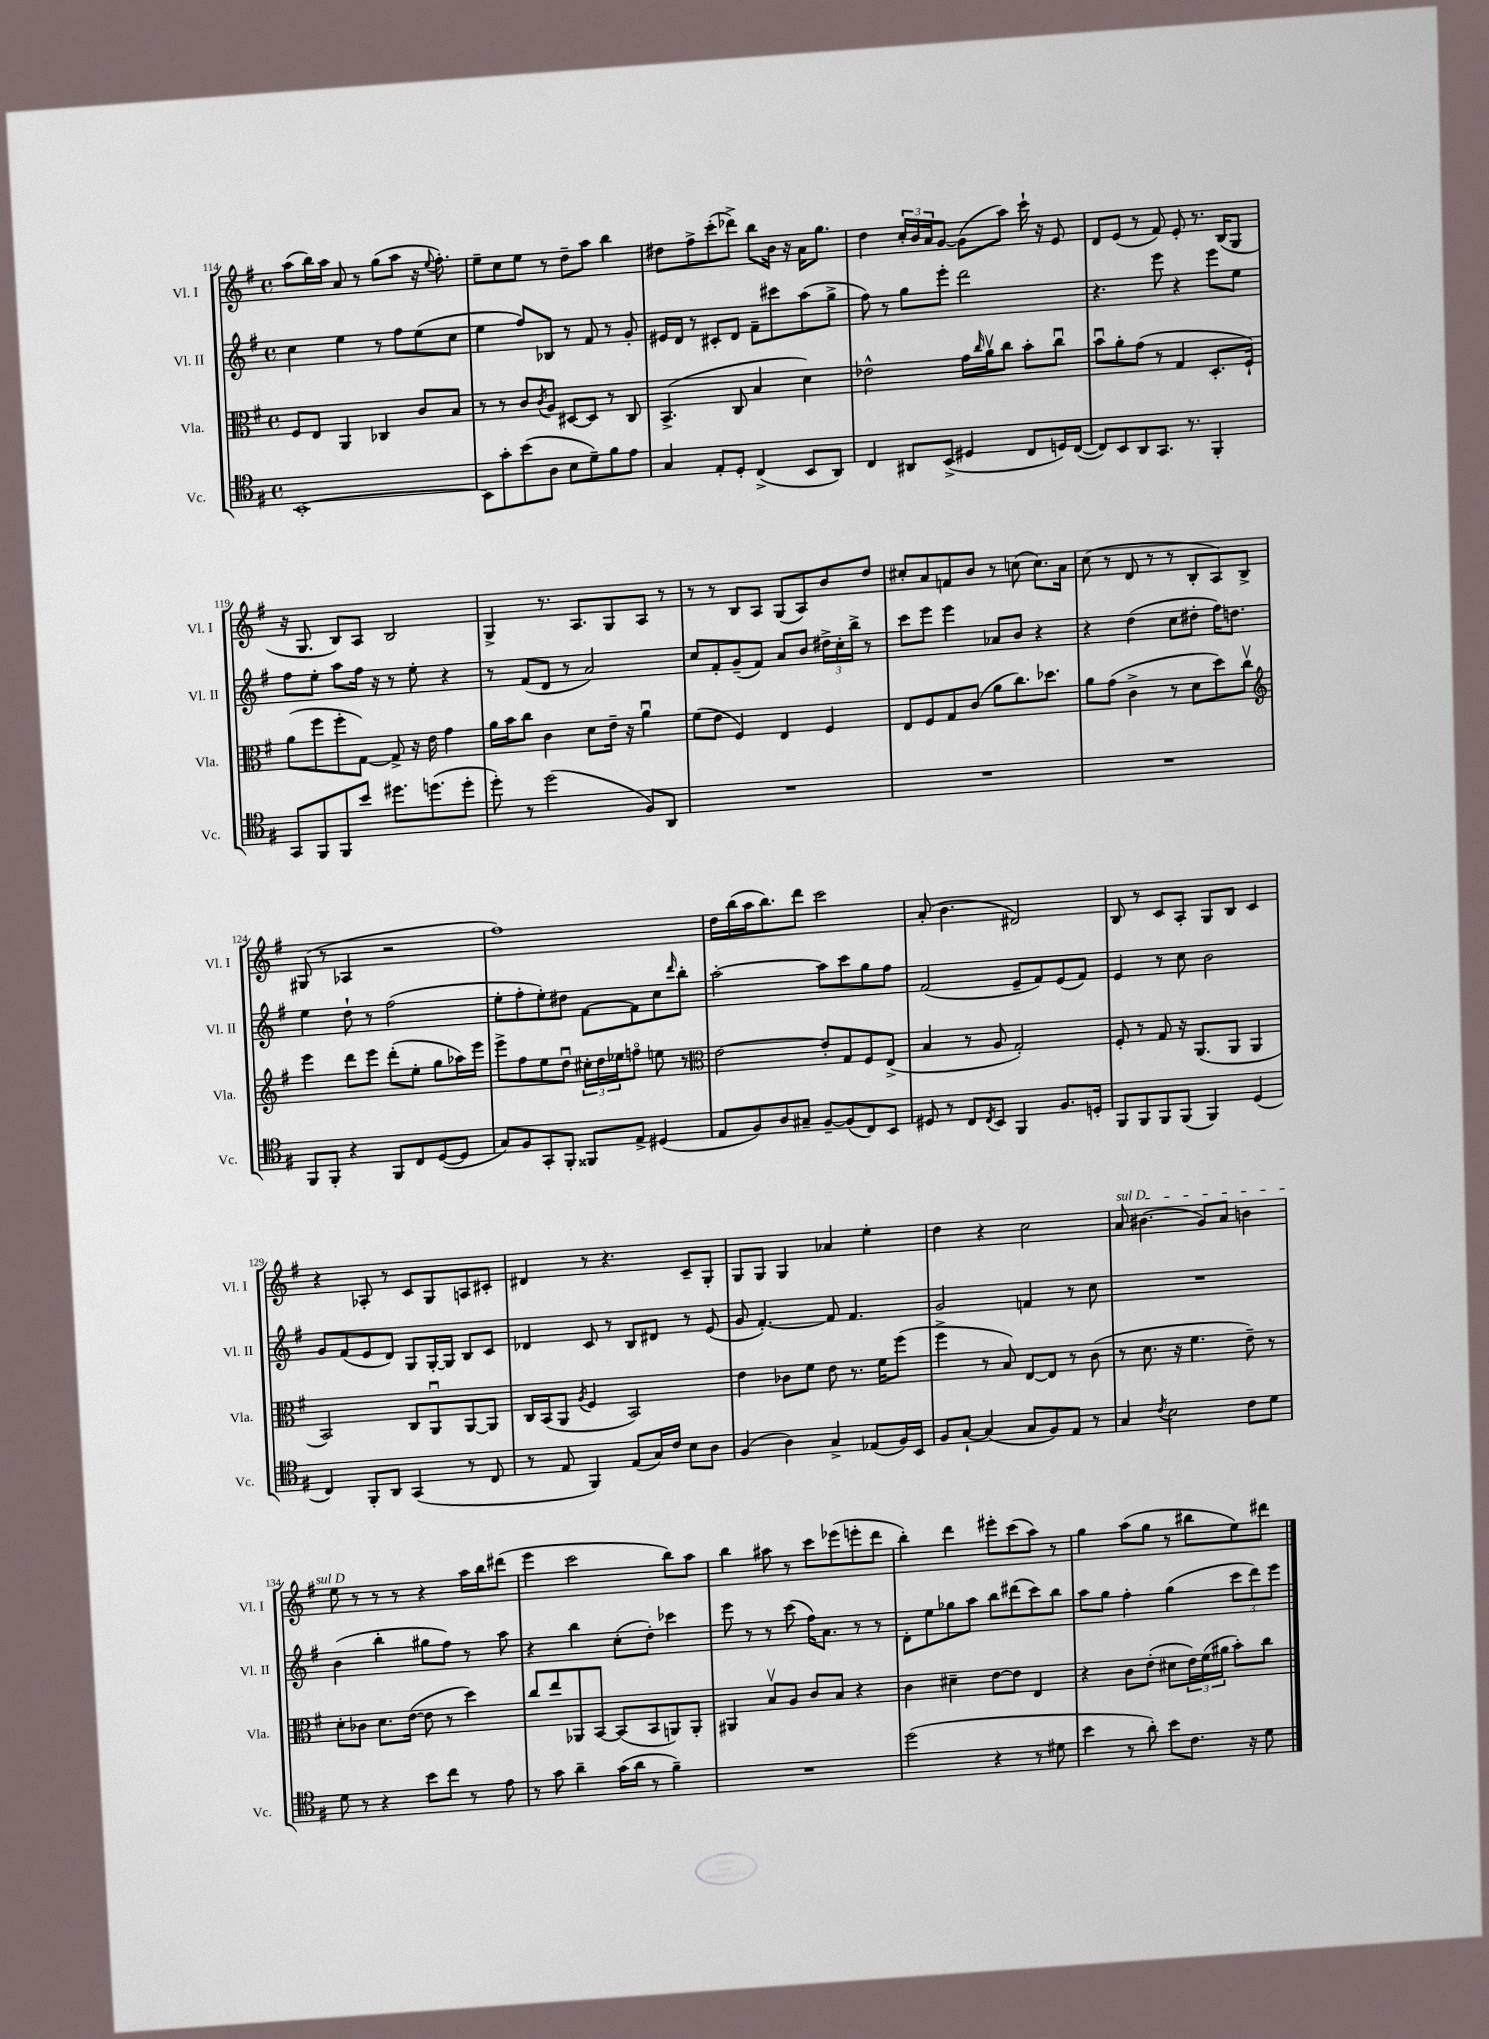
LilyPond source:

<<
\new StaffGroup <<
\new Staff = "s0" \with { instrumentName = "Vl. I" shortInstrumentName = "Vl. I" } {
    \clef treble \key g \major \defaultTimeSignature \time 4/4
    a''8( b''16) a''16 a'8 r8 g''8( a''8 r16 \appoggiatura { e''8 } fis''8.-.) |
    e''8-- c''8 e''8 r8 d''8-- a''8 b''4 |
    dis''8 fis''8-> c'''8-.( des'''8->) b''8 b'16 r16 a'16 g''8. |
    d''4 \tuplet 3/2 { c''16-. b'16 a'16 } g'8~ g'8( a''8) c'''16-! r16 e'8 |
    d'8 e'8( r8 fis'8) e'8-. r8. b16( g8 |
    r16 g8. b8) a8 b2 |
    g4-> r8. a8. g8 a8 r8 |
    r8 r8 b8 a8 g8( a8) b'8 d''8 |
    cis''8-. a'8 f'8 b'8 r8 c''8( c''8.) a'16 |
    c''8( r8 d'8 r8 r8 b8-. a8) b8-> |
    gis8( r8 aes4 r2 |
    fis''1) |
    d''16 b''16( a''16 b''8.) d'''8 c'''2 |
    a'8-.( b'4. dis'2) |
    b8 r8 c'8 a8-. g8 b8 c'4 |
    r4 aes8-. r8 c'8 g8 a8 cis'8-. |
    dis'4 r8 r4. c'8-- g8-. |
    g8 g8 g4 aes'4 e''4-. |
    d''4 r4 c''2 |
    \once \override TextSpanner.bound-details.left.text = \markup { \italic "sul D" } a'8\startTextSpan bis'4.( g'8) a'8 b'4 |
    e''8\stopTextSpan r8 r8 r8 r4 a''16 b''16 dis'''8( |
    e'''4 c'''2 b''8) a''8 |
    b''4 ais''8 r8 c'''8 ees'''8( e'''8-. d'''8 |
    b''4-.) d'''4 eis'''8-. c'''8( a''8) r8 |
    g''4 a''8( g''8 r8 bis''8 e''8) dis'''8 \bar "|." |
}
\new Staff = "s1" \with { instrumentName = "Vl. II" shortInstrumentName = "Vl. II" } {
    \clef treble \key g \major \defaultTimeSignature \time 4/4
    c''4 e''4 r8 fis''8 e''8( c''8 |
    e''4 fis''8) bes8 r8 fis'8 r8 g'8-. |
    eis'16 d'16 r8 cis'8-. d'8 fis'8-- cis'''8 a''8( g''8-> |
    fis''8) r8 g''8 e'''8-. d'''2 |
    r4. e'''8 r4 e'''8 e''8 |
    fis''8 e''8-. a''8 fis''16 r16 r8 e''8-. r4 |
    r8 fis'8( d'8 r8 a'2) |
    c''8 fis'8-. g'8--( fis'8) a'8 b'8 \tuplet 3/2 { dis''16-> c''16-. b''16-> } r8 |
    c'''8 e'''8 e'''4 aes'8 b'8 r4 |
    r4 d''4( c''8 dis''8-. fis''16) d''8. |
    e''4 d''8-! r8 fis''2( |
    e''8-. fis''8-. e''8-.) dis''8 fis'8~ fis'8 c''8 \grace { d'''16 } b''8-. |
    a''2~-. a''8 c'''8 g''8 fis''8 |
    fis'2( e'8-- fis'8) e'8( fis'8) |
    e'4 r8 c''8 b'2 |
    g'8 fis'8( e'8 d'8) g8 g16~-. g16 b8 c'8 |
    des'4 c'8 r8 b8 dis'8 r8 e'8( |
    g'8 fis'4.~-.) fis'8 fis'4. |
    g'2 f'4 r8 c''8 |
    R1 |
    b'4( b''4-. gis''8 fis''8) r8 a''8 |
    r4 b''4 c''8-.( d''8-.) ces'''4 |
    e'''8 r8 r8 c'''8( fis''16) a'8. r8 r8 |
    d'8-. e''8 ges''8 a''8 b''8 dis'''8( c'''8) b''8 |
    a''8 g''8 fis''4-. g''4( \tuplet 3/2 { c'''8 d'''8) e'''8 } \bar "|." |
}
\new Staff = "s2" \with { instrumentName = "Vla." shortInstrumentName = "Vla." } {
    \clef alto \key g \major \defaultTimeSignature \time 4/4
    fis8 e8 a,4 ces4 c'8 b8 |
    r8 r8 c'8 \acciaccatura { c'8 } a8 dis8~ dis8 r8 c8 |
    b,4.->( c8 b4 d'4) |
    ees'2-^ g'16 \grace { c''16 } a'16\upbow c''8 b'8-. c''8\downbow |
    b'8\downbow a'8-. g'8( r8 g4 d8.-. fis16-!) |
    a'8( fis''8 fis''8-. g8~) g8-> r16 e'16 g'4 |
    a'16 b'16 c''8 c'4 d'8 e'16-- r16 a'4\downbow |
    fis'8( e'8 fis4) e4 fis4 |
    e8 fis8 g8 c'8( a'8 c''8.) des''8. |
    a'8 g'8( c'4-> r8 d'8 d''8) c''8\upbow |
    \clef treble e'''4 d'''8 e'''8 d'''8-.( e''8-. g''8 aes''16) e'''16 |
    e'''8-> fis''8 e''8 d''8\downbow \tuplet 3/2 { cis''16-. d''16 ees''16 } f''8\flageolet e''8 r8 |
    \clef alto e'2~ e'8-. g8 fis8 e8->( |
    b4 r8 a8 g2-.) |
    fis8-. r8 g8 r16 a,8.( a,8 a,4 |
    b,2) c8 a,8\downbow a,8~ a,8 |
    c16 b,16( a,8 \acciaccatura { a8 } fis4 b,2) |
    e'4 ces'8 fis'8 e'8 r8. fis'16 fis''8( |
    fis''4-> r8 b8) e8~ e8 r8 c'8( |
    r8 d'8. r16 fis'4. e'8--) r8 |
    d'8-. ces'8 d'8. e'16~( e'8 r8 d''4) |
    c''8 e''8 aes,8 b,8~ b,8( b,8 a,8) a,8-. |
    ais,4 b8\upbow a8 c'8 b8 r4 |
    c'4 dis'4-- e'8~ e'8 e4 |
    r4 c'8 e'8-.( dis'8 \tuplet 3/2 { e'16) fis'16( ais'16 } b'8-.) c''8 \bar "|." |
}
\new Staff = "s3" \with { instrumentName = "Vc." shortInstrumentName = "Vc." } {
    \clef tenor \key g \major \defaultTimeSignature \time 4/4
    b,1~-. |
    b,8 g'8-. b'8( a8 b8 d'8--) fis'8 e'8 |
    g4 e8-. d8-. c4->( b,8 a,8) |
    c4 ais,8 b,8->( dis4 c8 d16) c16~( |
    c8) b,8 a,8 g,8. r8. fis,4-. |
    g,8 fis,8 fis,8 b'8 dis''8. d''8.( d''8-. |
    d''8-.) r8 d''2( fis8) a,8 |
    R1 |
    R1 |
    R1 |
    fis,8 fis,8-. r4 fis,8 c8 d8~( d8 |
    g8) fis8 g,8-. fis,8-. fisis,8 e8-> dis4( |
    e8 fis8) a8 gis8-- fis8~-- fis8( c8) b,8 |
    dis8 r8 c8 \acciaccatura { c8 } b,8 fis,4 fis8. d16-. |
    fis,8 fis,8 fis,8 fis,8( fis,4) d4( |
    c4) fis,8-. a,8 g,4( r8 c8 |
    r8 e8 fis,4) e8( g16) c'16 b8 a8 |
    fis4( a4) g4-> ees8( fis16) b,16 |
    fis8 g8~-! g4( g8 fis8) e8 r8 |
    g4 \acciaccatura { c'8 } b2 c'8 d'8 |
    d'8 r8 r4 b'8 c''8 r8 e'8 |
    r8 g'8 a'4-- g'16( a'16 r8 fis'4--) |
    R1 |
    d''2( r4 r8 dis'8 |
    b'4 r8 a'8-.) b'8 c'8. r16 d'8 \bar "|." |
}
>>
>>
\layout { \context { \Score currentBarNumber = #114 } }
